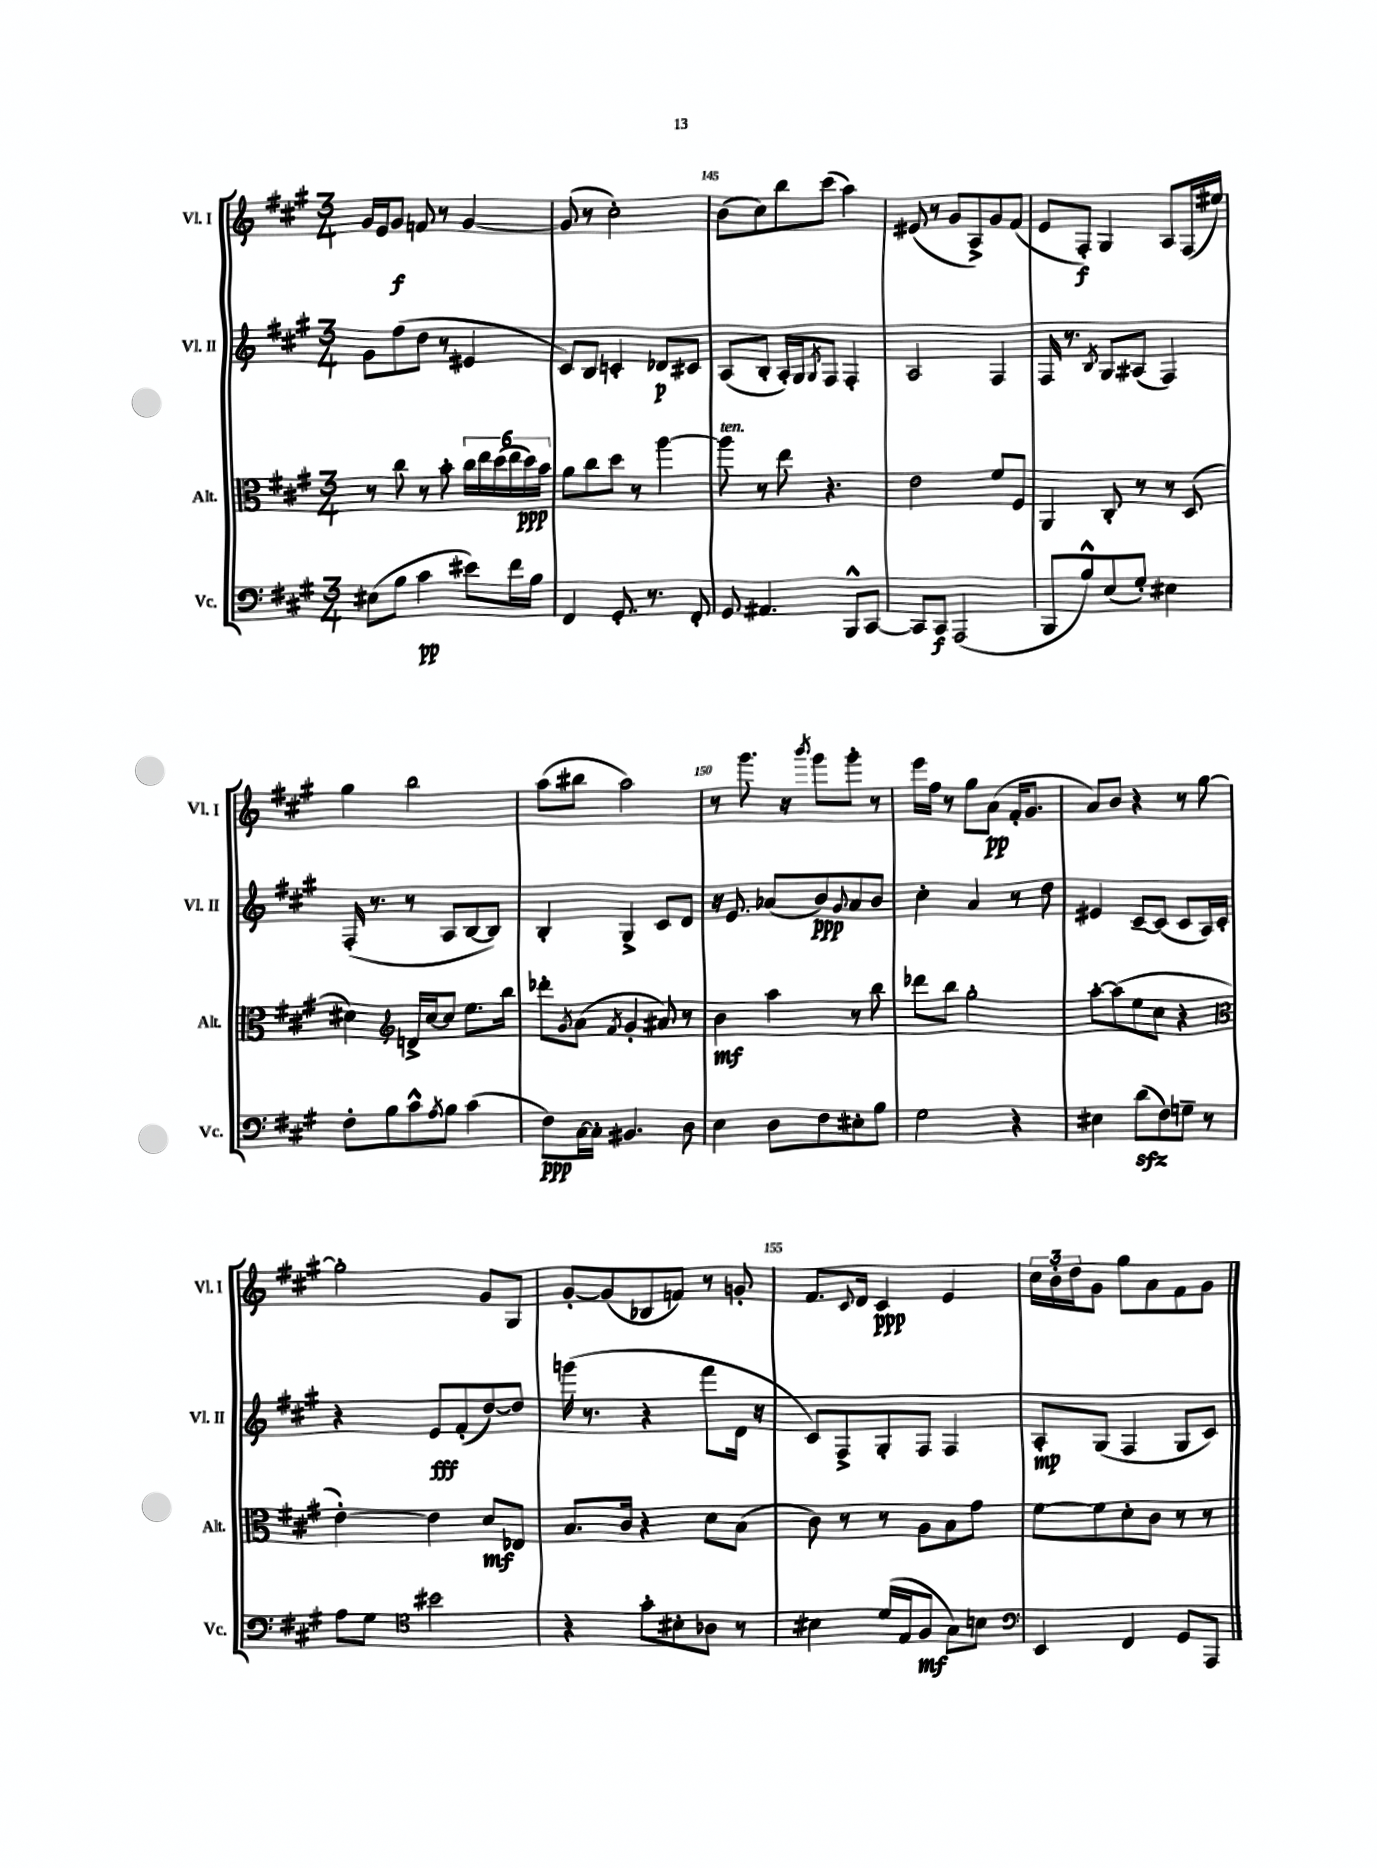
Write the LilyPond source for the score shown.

<<
\new StaffGroup <<
\new Staff = "s0" \with { instrumentName = "Vl. I" shortInstrumentName = "Vl. I" } {
    \clef treble \key a \major \numericTimeSignature \time 3/4
    gis'16 e'16 gis'8\f f'8 r8 gis'4~ |
    gis'8( r8 cis''2-.) |
    b'8( cis''8) b''8 cis'''8( a''4) |
    eis'8( r8 gis'8 a8->) gis'8 fis'8( |
    e'8 fis8-.\f) gis4 a8 fis16( eis''16) |
    gis''4 b''2 |
    a''8( bis''8 a''2) |
    r8 gis'''8. r16 \acciaccatura { b'''8 } gis'''8 gis'''8-. r8 |
    e'''16 fis''16 r8 gis''8 a'8\pp( fis'16-. gis'8. |
    a'8) b'8 r4 r8 gis''8~ |
    gis''2-. gis'8 gis8 |
    gis'8~-. gis'8( bes8 f'8) r8 g'8-. |
    fis'8. \appoggiatura { cis'8 } d'16 cis'4\ppp e'4 |
    \tuplet 3/2 { cis''16 b'16-. d''16 } gis'8 gis''8 a'8 fis'8 gis'8 \bar "|." |
}
\new Staff = "s1" \with { instrumentName = "Vl. II" shortInstrumentName = "Vl. II" } {
    \clef treble \key a \major \numericTimeSignature \time 3/4
    gis'8 fis''8( d''8 r8 eis'4 |
    cis'8) b8 c'4-. des'8\p cis'8 |
    a8( b8-. a16-.) gis16 \acciaccatura { gis8 } fis8 fis4-. |
    a2 fis4 |
    fis16 r8. \acciaccatura { b8 } gis8 ais8( fis4) |
    fis16-.( r8. r8 a8 b8~ b8) |
    b4-. gis4-> cis'8 d'8 |
    r16 e'8. aes'8( b'8\ppp) \appoggiatura { gis'8 } aes'8 b'8 |
    cis''4-. a'4 r8 d''8 |
    eis'4 cis'8~-- cis'8( cis'8 a16) cis'16-. |
    r4 e'8\fff fis'8-.( d''8~) d''8 |
    g'''16( r8. r4 fis'''8 d'16 r16 |
    cis'8) fis8-> gis8-. fis8 fis4 |
    a8-.\mp gis8( fis4 gis8 cis'8) \bar "|." |
}
\new Staff = "s2" \with { instrumentName = "Alt." shortInstrumentName = "Alt." } {
    \clef alto \key a \major \numericTimeSignature \time 3/4
    r8 cis''8 r8 b'8-. \tuplet 6/4 { cis''16 e''16 d''16( e''16 d''16\ppp) b'16 } |
    a'8 cis''8 d''8 r8 a''4~ |
    a''8^\markup { \italic "ten." } r8 e''8 r4. |
    e'2 fis'8 fis8 |
    a,4 cis8-. r8 r8 d8( |
    dis'4) \clef treble d'16-> cis''16~ cis''8 e''8. b''16 |
    des'''8-. \acciaccatura { gis'8 } a'8( \acciaccatura { fis'8 } gis'4-. ais'8) r8 |
    b'4\mf a''4 r8 b''8 |
    des'''8 b''8 gis''2-. |
    a''8~-. a''8( e''8 cis''8 r4 |
    \clef alto e'4~-.) e'4 d'8\mf ees8 |
    b8. cis'16 r4 d'8 b8( |
    cis'8) r8 r8 a8 b8 gis'8 |
    fis'8~ fis'8 d'8-. cis'8 r8 r8 \bar "|." |
}
\new Staff = "s3" \with { instrumentName = "Vc." shortInstrumentName = "Vc." } {
    \clef bass \key a \major \numericTimeSignature \time 3/4
    eis8( b8 cis'4\pp eis'8) fis'16 b16 |
    fis,4 gis,8.-. r8. fis,8-. |
    gis,8 ais,4. b,,8-^ cis,8~ |
    cis,8 cis,8\f a,,2( |
    b,,8 b8-^) e8( gis8-.) eis4 |
    fis8-. b8 cis'8-^ \acciaccatura { a8 } b8 cis'4( |
    fis8\ppp) cis16~ cis16-. bis,4. d8 |
    e4 d8 fis8 eis8-. b8 |
    gis2 r4 |
    eis4 d'8\sfz( fis8) g8-- r8 |
    a8 gis8 \clef tenor bis'2 |
    r4 gis'8-. bis8-. aes8 r8 |
    bis4 d'16( e16 fis8\mf gis8) b8 |
    \clef bass e,4 fis,4 gis,8 a,,8 \bar "|." |
}
>>
>>
\layout { \context { \Score currentBarNumber = #143 \override BarNumber.break-visibility = ##(#f #t #t) barNumberVisibility = #(every-nth-bar-number-visible 5) } }
